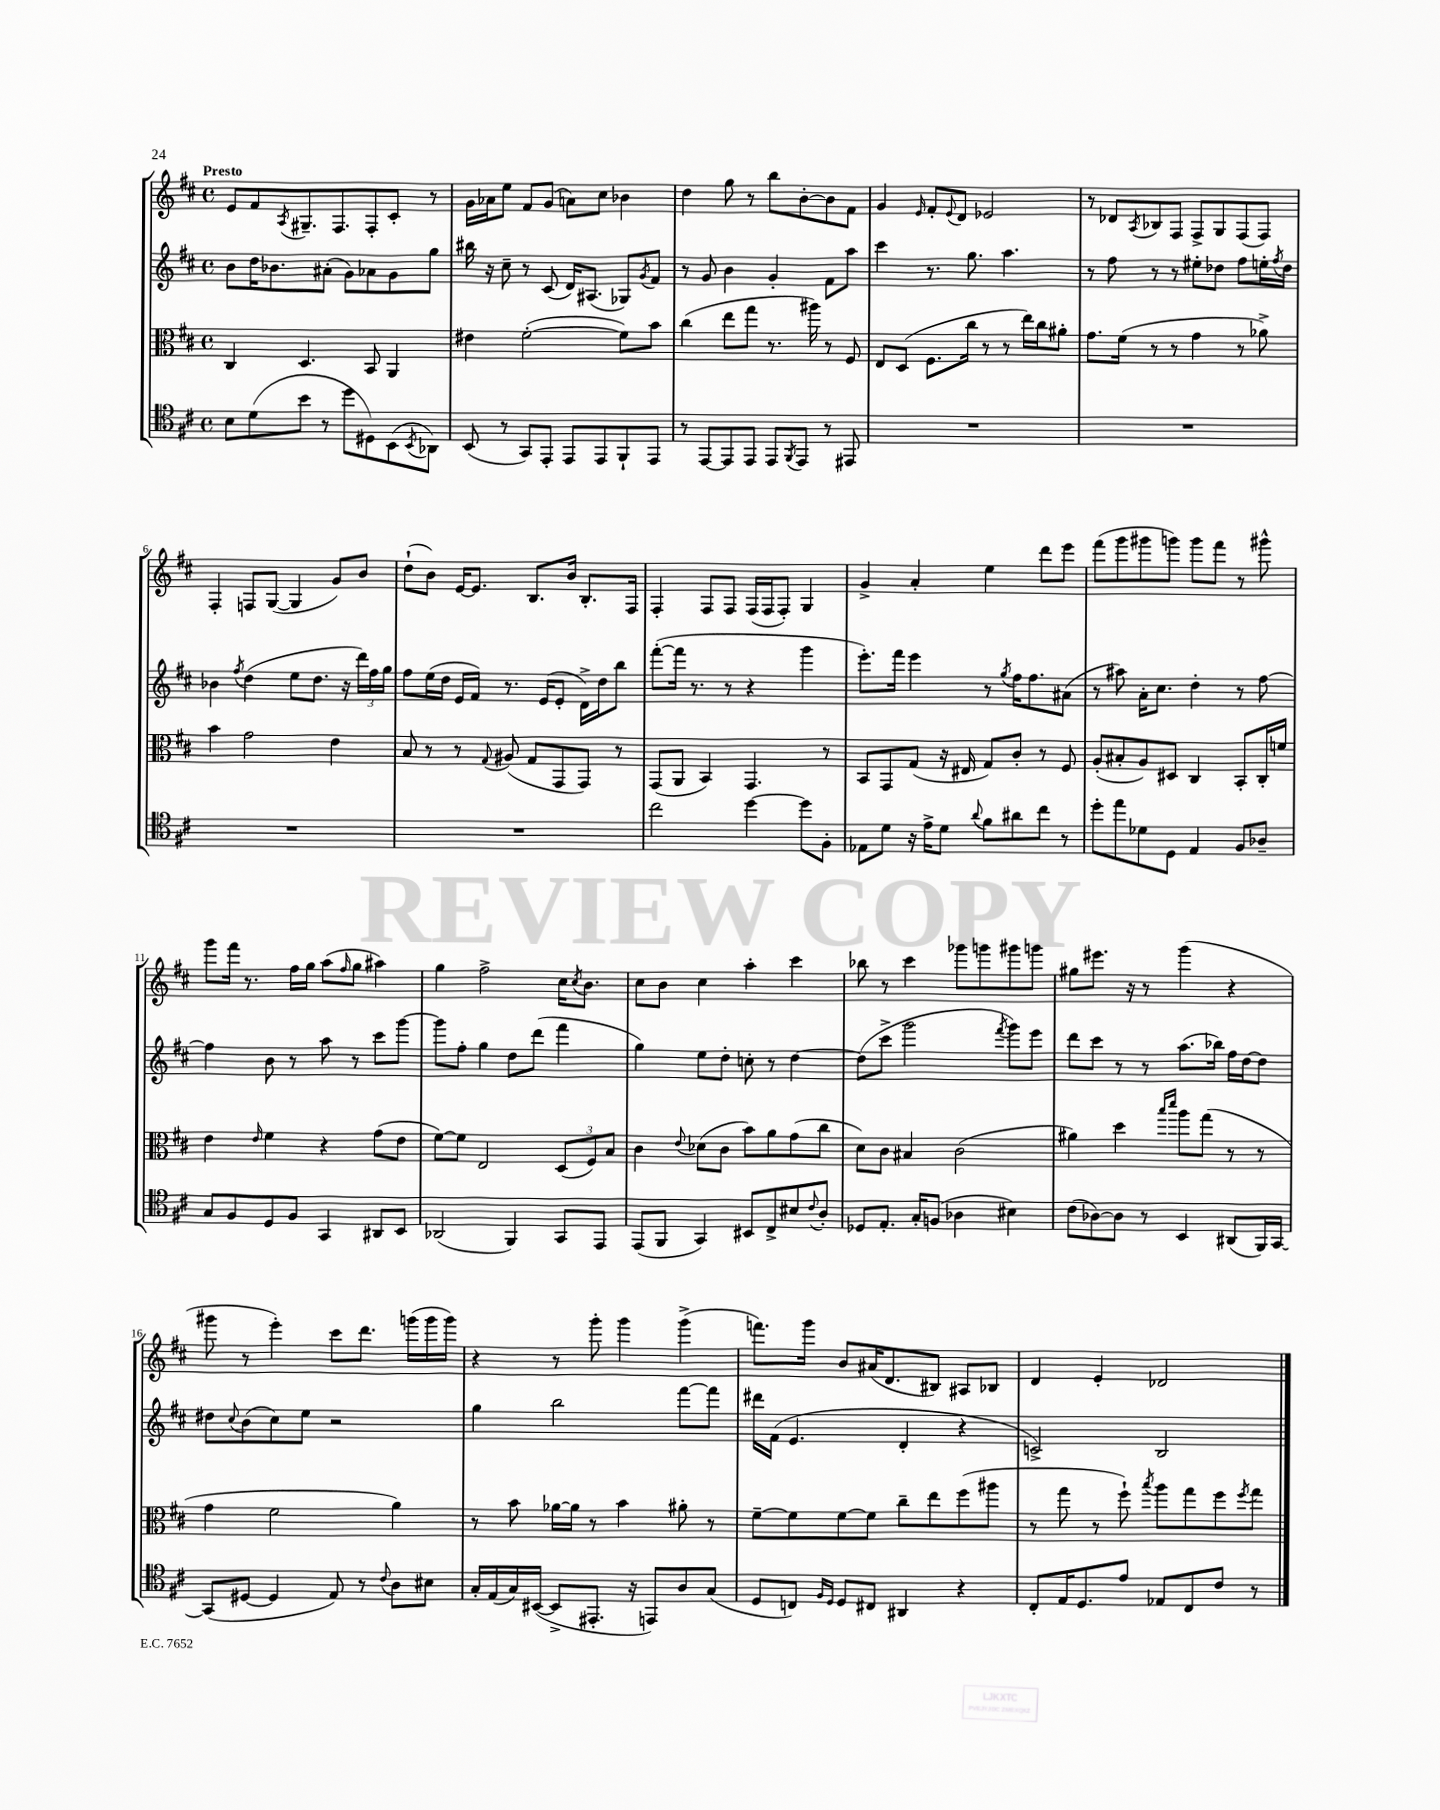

**kern	**kern	**kern	**kern
*staff4	*staff3	*staff2	*staff1
*clefC4	*clefC3	*clefG2	*clefG2
*k[f#c#]	*k[f#c#]	*k[f#c#]	*k[f#c#]
*M4/4	*M4/4	*M4/4	*M4/4
*met(c)	*met(c)	*met(c)	*met(c)
8B\L	4C#/	8b\L	8e/L
(8d\	.	16dd\K	8f#/
.	.	8.b-\	.
.	.	.	8qA/
8b\J	4.D/	.	8.G#~/
8r	.	(8a#'\J	.
.	.	.	8.F#/
8dd\L	.	8g\L)	.
8D#\)	8BB/	8a-\	8F#'/
(8BB\	4AA/	8g\	8c#'/J
8qBB/	.	.	.
8AA-\J)	.	8gg\J	8r
=	=	=	=
(8BB/	4e#\	16bb#\	16g\LL
.	.	16r	16a-\J
8r	.	8cc#~\	8ee\J
8GG/L)	([2f#'\	8r	8f#/L
8EE'/J	.	(8c#/	(8g/J
8EE/L	.	16d/LK)	8a\L)
.	.	(8.A#/J	.
8EE/	.	.	8cc#\J
8FF#`/	8f#\]L)	8G-/L)	4b-\
.	.	8qg/	.
8EE/J	8b\J	8f#/J	.
=	=	=	=
8r	(4cc#\	8r	4dd\
[8EE/L	.	8g/	.
8EE/]	8ee\L	4b\	8gg\
8EE/J	8gg\J	.	8r
8EE/L	8.r	4g'/	8bb\L
8qFF#/	.	.	.
8EE/J	.	.	[8b'\
.	16aa#\)	.	.
8r	8r	8f#\L	8b\]
8EE#/	8F#/	8aa\J	8f#\J
=	=	=	=
1r	8E/L	4ccc#\	4g/
.	(8D/J	.	.
.	.	.	16qqe/
.	8.F#\L	8.r	8f#'/L
.	.	.	8qqe/
.	.	.	8d/J
.	16cc#\Jk	8.gg\	.
.	8r	.	2e-/
.	8r	4.aa\	.
.	16ee\LL)	.	.
.	16cc#\J	.	.
.	8a#'\J	.	.
=	=	=	=
1r	8.g\L	8r	8r
.	.	8ff#\	8d-/L
.	(16f#\Jk	.	.
.	.	.	8qA/
.	8r	8r	8B-/
.	8r	8r	8F#/J
.	4g\	8ee#'\L	8F#^/L
.	.	8dd-\J	8G/
.	8r	8ff#\L	(8F#/
.	8a-^\)	16ee'\L	8F#/J)
.	.	8qff#/	.
.	.	16dd-\JJ	.
=	=	=	=
1r	4b\	4b-\	4F#'/
.	.	8qff#/	.
.	2g\	(4dd\	8F/L
.	.	.	([8G/J
.	.	8ee\L	4G/]
.	.	8.dd\J	.
.	4e\	.	8g/L)
.	.	16r	.
.	.	24ddd\LL)	8b/J
.	.	24ff#\	.
.	.	24gg\JJ	.
=	=	=	=
1r	8B/	8ff#\L	(8dd`\L
.	8r	(16ee\L	8b\J)
.	.	16dd\JJ	.
.	8r	16e/LL	[16e/LK
.	.	16f#/JJ)	8.e/]J
.	8qqG/	.	.
.	(8A#/	8.r	.
.	8G/L	.	8.B/L
.	.	(16e/LK	.
.	8GG/	8e'/J	.
.	.	.	16b/Jk
.	8GG/J)	16d^\LL)	8.B'/L
.	.	16dd\J	.
.	8r	8bb\J	.
.	.	.	16F#/Jk
=	=	=	=
2cc#\	(8GG/L	([8fff#'\L	4F#'/
.	8AA/J	16fff#\]Jk	.
.	.	8.r	.
.	4BB/)	.	8F#/L
.	.	8r	8F#/J
[4dd\	4.GG/	4r	(16F#/LL
.	.	.	16F#/J
.	.	.	8F#'/J)
8dd\]L	.	4ggg\	4G/
8F#'\J	8r	.	.
=	=	=	=
8E-\L	8BB/L	8.eee'\L)	4g^/
8d\J	8GG/	.	.
.	.	16fff#\Jk	.
16r	(8G/J	4eee\	4a'/
16e^\LK	.	.	.
8d\J	16r	.	.
.	16E#/	.	.
8qqa/	.	.	.
8f#\L	8G/L)	8r	4ee\
.	.	8qgg/	.
8a#\	8c#'/J	16ff#\LK	.
.	.	8.ff#\	.
8cc#\J	8r	.	8ddd\L
8r	8F#/	(8a#\J	8eee\J
=	=	=	=
8dd'\L	(8A'/L	8r	(8fff#\L
8ee\	8B#'/	8aa#\)	8ggg\
8d-\	8A/)	16a'\LK	8ggg#\
.	.	8.cc#\J	.
8D\J	8D#/J	.	8ggg\J)
4E/	4C#/	4dd'\	8ggg\L
.	.	.	8fff#\J
8F#/L	8BB'/L	8r	8r
8A-~/J	16C#'/L	[8ff#\	8ggg#^^\
.	16f/JJ	.	.
=	=	=	=
8G/L	4e\	4ff#\]	8ggg\L
8F#/	.	.	16fff#\Jk
.	.	.	8.r
.	16qqe/	.	.
8D/	4f#\	8b\	.
8F#/J	.	8r	16ff#\LL
.	.	.	16gg\JJ
4GG/	4r	8aa\	(8aa\L
.	.	.	16qqff#/
.	.	8r	8gg\J
8AA#/L	(8g\L	8ccc#\L	4aa#\)
8BB/J	8e\J	[8ggg\J	.
=	=	=	=
(2AA-/	[8f#\L)	8ggg\]L	4gg\
.	8f#\]J	8ff#'\J	.
.	2E/	4gg\	2ff#^\
4FF#/)	.	8dd\L	.
.	.	(8ddd\J	.
8GG/L	(12D/L	4fff#\	16cc#\LK
.	.	.	8qcc#/
.	.	.	8.b\J
.	12F#/)	.	.
8EE/J	.	.	.
.	12B/J	.	.
=	=	=	=
(8EE/L	4c#\	4gg\)	8cc#\L
8FF#/J	.	.	8b\J
.	8qqe/	.	.
4GG/)	(8d-\L	8ee\L	4cc#\
.	8c#\J	8dd'\J	.
8BB#/L	8b\L)	8cc'\	4aa'\
8C#^/	8a\	8r	.
8B#/	(8g\	[4dd\	4ccc#\
8qqc#/	.	.	.
8A'/J	8cc#\J	.	.
=	=	=	=
8D-/L	8d\L)	(8dd\]L	8bb-\
8.E'/J	8c#\J	8ccc#^\J	8r
.	4B#/	2ggg\	4ccc#\
16G'/LK	.	.	.
(8F/J	.	.	.
4A-\	(2c#\	.	8ggg-\L
.	.	.	8ggg\
.	.	8qfff#/	.
4B#\)	.	8ggg\L)	8ggg#\
.	.	8eee\J	8ggg\J
=	=	=	=
(8c#\L	4a#\)	8ddd\L	8gg#\L
[8A-\)	.	8ccc#\J	8.eee#\J
8A-\]J	4dd\	8r	.
.	.	.	16r
8r	.	8r	8r
.	16qqbb/LL	.	.
.	16qqddd/JJ	.	.
4BB/	8aa\L	(8.aa\L	(4ggg\
.	(8gg\J	.	.
.	.	16bb-\Jk)	.
(8AA#/L	8r	16ff#\LL	4r
.	.	[16dd\J	.
16FF#/L)	8r	8dd\]J	.
[16GG/JJ	.	.	.
=	=	=	=
(8GG/]L	4g\	8dd#\L	8ggg#\
.	.	8qqcc#/	.
[8D#/J	.	(8b\	8r
4D#/]	2f#\	8cc#\)	4eee'\)
.	.	8ee\J	.
8E/)	.	2r	8ccc#\L
8r	.	.	8.ddd\J
8qqc#/	.	.	.
8A\L	4a\)	.	.
.	.	.	(16ggg\LL
8B#\J	.	.	16ggg\
.	.	.	16ggg\JJ)
=	=	=	=
16G'/LL	8r	4gg\	4r
(16E/	.	.	.
16G/)	8b\	.	.
([16BB#/JJ	.	.	.
8BB#^/]L	[16a-\LL	2bb\	8r
.	16a-\]JJ	.	.
8.EE#'/J	8r	.	8ggg'\
.	4b\	.	4ggg\
16r	.	.	.
8EE/L)	.	.	.
8A/	8a#'\	[8fff#\L	(4ggg^\
(8G/J	8r	8fff#\]J	.
=	=	=	=
8D/L	[8f#~\L	16ddd#\LL	8.fff\L)
.	.	(16f#\JJ	.
8C/J)	8f#\]	4.e/	.
.	.	.	16ggg\Jk
16qqF#/LL	.	.	.
16qqD/JJ	.	.	.
8D/L	[8f#\	.	8b/L
8C#/J	8f#\]J	.	(16a#/K
.	.	.	8.d/
4AA#/	8cc#~\L	4d'/	.
.	8ee\	.	8B#/J)
4r	(8ff#\	4r	8A#/L
.	8aa#\J	.	8B-/J
=	=	=	=
8C#'/L	8r	2c^/)	4d/
16E/K	8gg\	.	.
8.D/	.	.	.
.	8r	.	4e'/
8e/J	8ff#`\)	.	.
.	8qbb/	.	.
8E-/L	8aa\L	2B/	2d-/
8C#/	8gg\	.	.
8c#/J	8ff#\	.	.
.	8qff#/	.	.
8r	8gg\J	.	.
==	==	==	==
*-	*-	*-	*-
